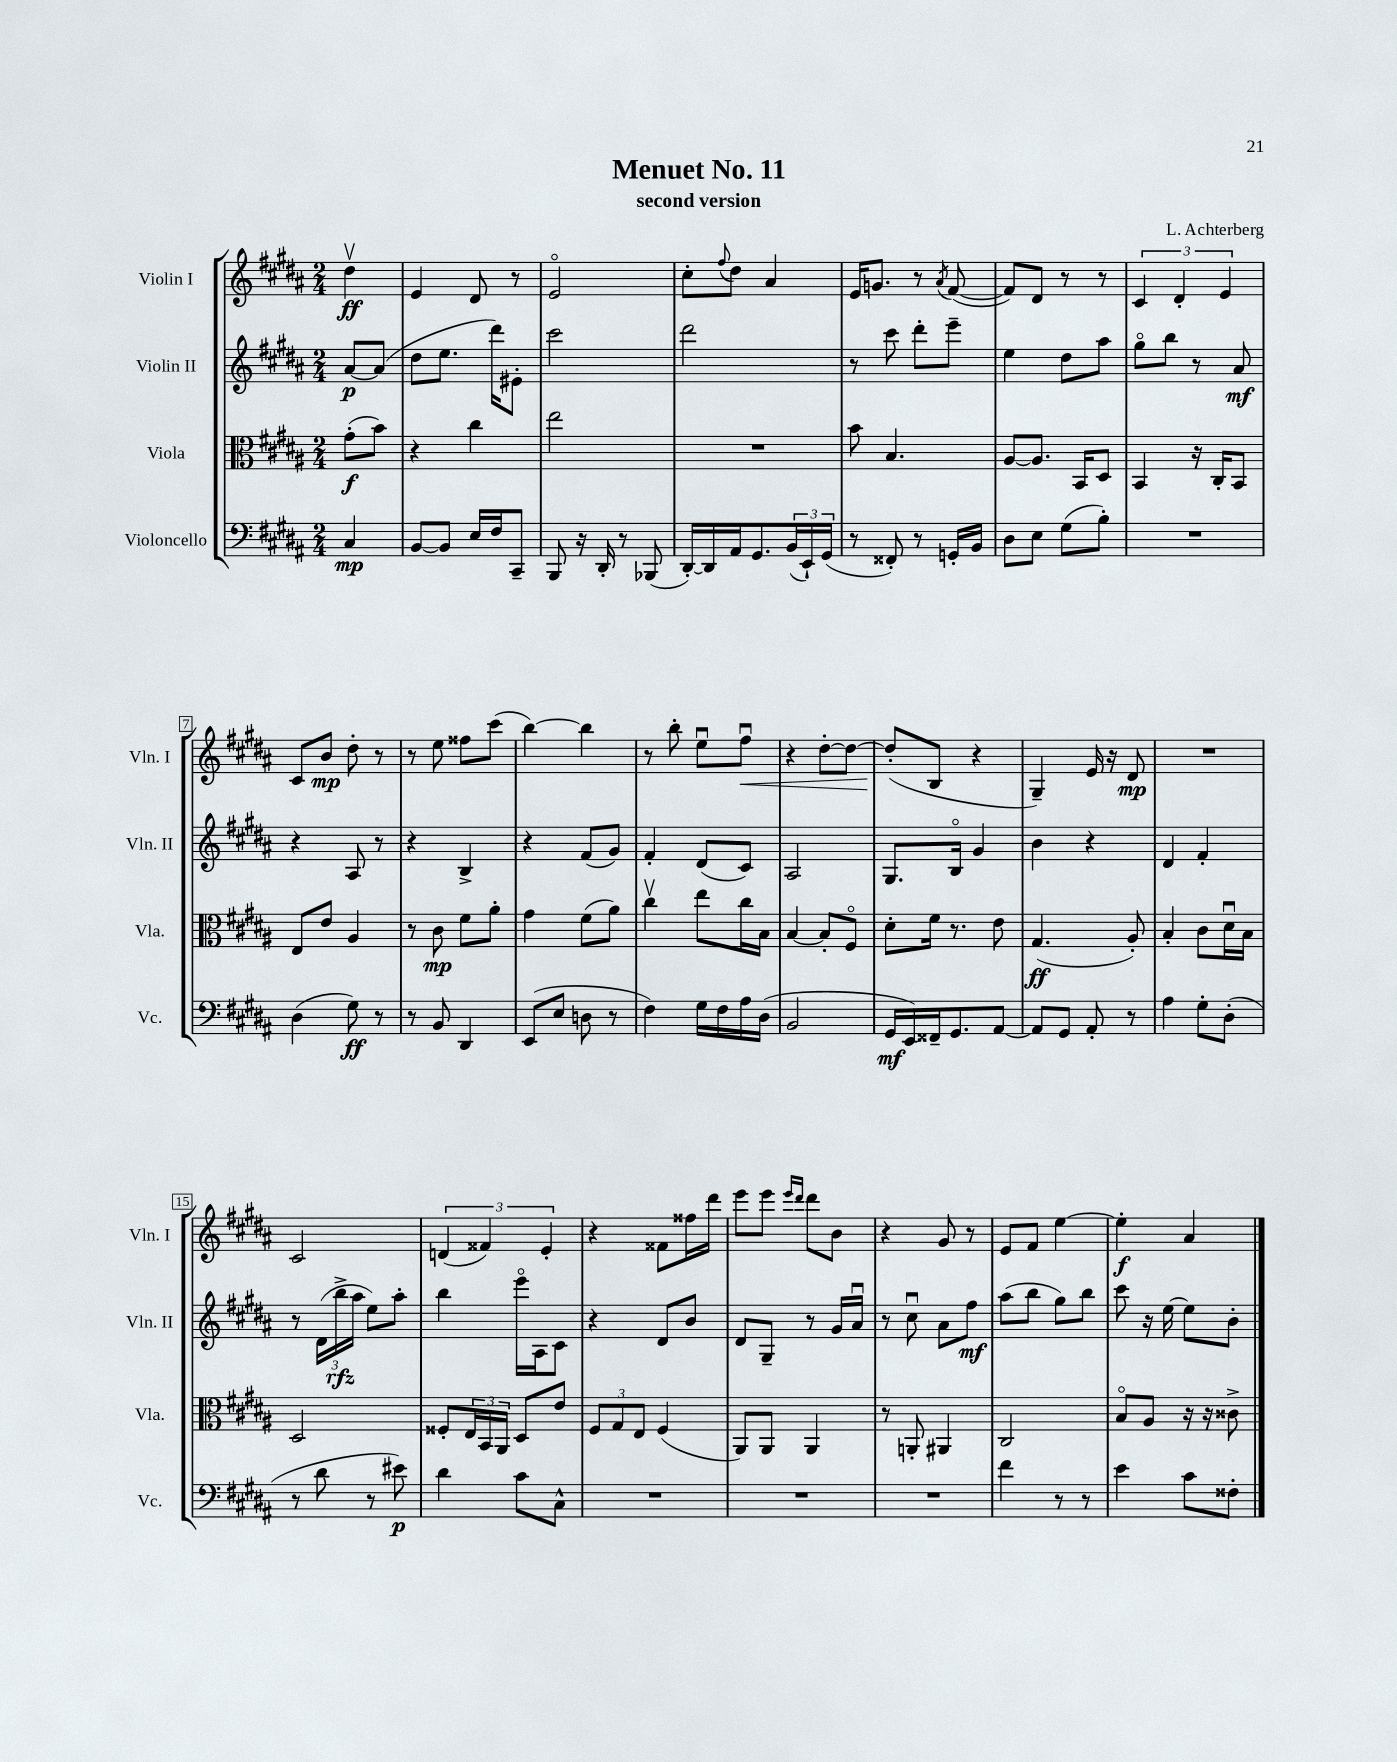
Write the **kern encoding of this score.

**kern	**dynam	**kern	**dynam	**kern	**dynam	**kern	**dynam
*part4	*part4	*part3	*part3	*part2	*part2	*part1	*part1
*staff4	*staff4	*staff3	*staff3	*staff2	*staff2	*staff1	*staff1
*I"Violoncello	*	*I"Viola	*	*I"Violin II	*	*I"Violin I	*
*I'Vc.	*	*I'Vla.	*	*I'Vln. II	*	*I'Vln. I	*
*clefF4	*	*clefC3	*	*clefG2	*	*clefG2	*
*k[f#c#g#d#a#]	*	*k[f#c#g#d#a#]	*	*k[f#c#g#d#a#]	*	*k[f#c#g#d#a#]	*
*M2/4	*	*M2/4	*	*M2/4	*	*M2/4	*
=	=	=	=	=	=	=	=
4C#/	mp	(8g#'\L	f	[8a#/L	p	4dd#v\	ff
.	.	8b\J)	.	(8a#/J]	.	.	.
=1	=1	=1	=1	=1	=1	=1	=1
[8BB/L	.	4r	.	8dd#\L	.	4e/	.
8BB/J]	.	.	.	8.ee\J	.	.	.
16E/LL	.	4cc#\	.	.	.	8d#/	.
16F#/J	.	.	.	16ddd#\KL)	.	.	.
8CC#~/J	.	.	.	8e#X'\J	.	8r	.
=2	=2	=2	=2	=2	=2	=2	=2
8BBB/	.	2ee\	.	2ccc#\	.	2e/	.
16r	.	.	.	.	.	.	.
16DD#'/	.	.	.	.	.	.	.
8r	.	.	.	.	.	.	.
(8BBB-X/	.	.	.	.	.	.	.
=3	=3	=3	=3	=3	=3	=3	=3
[16DD#'/LL)	.	2r	.	2ddd#\	.	8cc#'\L	.
16DD#/]	.	.	.	.	.	.	.
.	.	.	.	.	.	8qqff#/	.
16AA#/J	.	.	.	.	.	8dd#\J	.
8.GG#/	.	.	.	.	.	.	.
.	.	.	.	.	.	4a#/	.
(24BB/L	.	.	.	.	.	.	.
24EE`/)	.	.	.	.	.	.	.
(24GG#/JJ	.	.	.	.	.	.	.
=4	=4	=4	=4	=4	=4	=4	=4
8r	.	8b\	.	8r	.	16e/KL	.
.	.	.	.	.	.	8.gn/J	.
8FF##X'/)	.	4.B/	.	8ccc#\	.	.	.
8r	.	.	.	8ddd#'\L	.	8r	.
.	.	.	.	.	.	8qa#/	.
16GGn'/LL	.	.	.	8eee~\J	.	([8f#/	.
16BB/JJ	.	.	.	.	.	.	.
=5	=5	=5	=5	=5	=5	=5	=5
8D#\L	.	[8A#/L	.	4ee\	.	8f#/L])	.
8E\J	.	8.A#/J]	.	.	.	8d#/J	.
(8G#\L	.	.	.	8dd#\L	.	8r	.
.	.	16BB/KL	.	.	.	.	.
8B'\J)	.	8D#/J	.	8aa#\J	.	8r	.
=6	=6	=6	=6	=6	=6	=6	=6
2r	.	4BB/	.	8gg#\L	.	6c#/	.
.	.	.	.	8bb\J	.	.	.
.	.	.	.	.	.	6d#'/	.
.	.	16r	.	8r	.	.	.
.	.	16C#'/KL	.	.	.	.	.
.	.	.	.	.	.	6e/	.
.	.	8BB/J	.	8a#/	mf	.	.
!!LO:LB:g=z
=7	=7	=7	=7	=7	=7	=7	=7
(4D#\	.	8E/L	.	4r	.	8c#/L	.
.	.	8e/J	.	.	.	8b/J	mp
8G#\)	ff	4A#/	.	8A#/	.	8dd#'\	.
8r	.	.	.	8r	.	8r	.
=8	=8	=8	=8	=8	=8	=8	=8
8r	.	8r	.	4r	.	8r	.
8BB/	.	8c#\	mp	.	.	8ee\	.
4DD#/	.	8f#\L	.	4B^/	.	8ff##X\L	.
.	.	8a#'\J	.	.	.	(8ccc#\J	.
=9	=9	=9	=9	=9	=9	=9	=9
(8EE/L	.	4g#\	.	4r	.	[4bb\)	.
8E/J	.	.	.	.	.	.	.
8Dn\	.	(8f#\L	.	(8f#/L	.	4bb\]	.
8r	.	8a#\J)	.	8g#/J)	.	.	.
=10	=10	=10	=10	=10	=10	=10	=10
4F#\)	.	4cc#v\	.	4f#'/	.	8r	.
.	.	.	.	.	.	8bb'\	.
16G#\LL	.	8ee\L	.	(8d#/L	.	8eeu\L	.
16F#\	.	.	.	.	.	.	.
!	!	!	!	!	!	!	!LO:HP:b
16A#\	.	16cc#\L	.	8c#/J)	.	8ff#u\J	<
(16D#\JJ	.	16B\JJ	.	.	.	.	.
=11	=11	=11	=11	=11	=11	=11	=11
2BB/	.	[4B/	.	2A#/	.	4r	.
.	.	8B'/L]	.	.	.	[8dd#'\L	.
.	.	8F#/J	.	.	.	8dd#\J_	.
=12	=12	=12	=12	=12	=12	=12	=12
16GG#/LL	mf	8d#'\L	.	8.G#/L	.	(8dd#'/L]	.
16EE/)	.	.	.	.	.	.	.
16FF##X~/J	.	16f#\Jk	.	.	.	8B/J	[
8.GG#/	.	8.r	.	16B/Jk	.	.	.
.	.	.	.	4g#/	.	4r	.
[8AA#/J	.	8e\	.	.	.	.	.
=13	=13	=13	=13	=13	=13	=13	=13
8AA#/L]	.	(4.G#/	ff	4b\	.	4G#~/)	.
8GG#/J	.	.	.	.	.	.	.
8AA#'/	.	.	.	4r	.	16e/	.
.	.	.	.	.	.	16r	.
8r	.	8A#'/)	.	.	.	8d#/	mp
=14	=14	=14	=14	=14	=14	=14	=14
4A#\	.	4B'/	.	4d#/	.	2r	.
8G#'\L	.	8c#\L	.	4f#'/	.	.	.
(8D#'\J	.	16d#u\L	.	.	.	.	.
.	.	16B\JJ	.	.	.	.	.
!!LO:LB:g=z
=15	=15	=15	=15	=15	=15	=15	=15
8r	.	2D#/	.	8r	.	2c#/	.
8d#\	.	.	.	(24d#\LL	.	.	.
.	.	.	.	24bb^\	rfz	.	.
.	.	.	.	24aa#\JJ	.	.	.
8r	.	.	.	8ee\L)	.	.	.
8e#X\)	p	.	.	8aa#'\J	.	.	.
=16	=16	=16	=16	=16	=16	=16	=16
4d#\	.	8F##X'/L	.	4bb\	.	(6dn/	.
.	.	24E/L	.	.	.	.	.
.	.	24BB/	.	.	.	6f##X/)	.
.	.	24AA#/JJ	.	.	.	.	.
8c#\L	.	8D#/L	.	16eee\LL	.	.	.
.	.	.	.	16A#\J	.	.	.
.	.	.	.	.	.	6e'/	.
8C#^^\J	.	8e/J	.	8c#\J	.	.	.
=17	=17	=17	=17	=17	=17	=17	=17
2r	.	12F#/L	.	4r	.	4r	.
.	.	12G#/	.	.	.	.	.
.	.	12E/J	.	.	.	.	.
.	.	(4F#/	.	8d#/L	.	8f##X\L	.
.	.	.	.	8b/J	.	16ff##X\L	.
.	.	.	.	.	.	16ddd#\JJ	.
=18	=18	=18	=18	=18	=18	=18	=18
2r	.	8AA#/L)	.	8d#/L	.	8eee\L	.
.	.	8AA#/J	.	8G#~/J	.	8eee\J	.
.	.	.	.	.	.	16qqeee/LL	.
.	.	.	.	.	.	16qqddd#/JJ	.
.	.	4AA#/	.	8r	.	8ddd#\L	.
.	.	.	.	16g#/LL	.	8b\J	.
.	.	.	.	16a#u/JJ	.	.	.
=19	=19	=19	=19	=19	=19	=19	=19
2r	.	8r	.	8r	.	4r	.
.	.	8AAn'/	.	8cc#u\	.	.	.
.	.	4AA#X/	.	8a#\L	.	8g#/	.
.	.	.	.	8ff#\J	mf	8r	.
=20	=20	=20	=20	=20	=20	=20	=20
4f#\	.	2C#/	.	(8aa#\L	.	8e/L	.
.	.	.	.	8bb\J	.	8f#/J	.
8r	.	.	.	8gg#\L)	.	[4ee\	.
8r	.	.	.	8bb\J	.	.	.
=21	=21	=21	=21	=21	=21	=21	=21
4e\	.	8B/L	.	8ccc#\	.	4ee'\]	f
.	.	8A#/J	.	16r	.	.	.
.	.	.	.	[16ee\	.	.	.
8c#\L	.	16r	.	8ee\L]	.	4a#/	.
.	.	16r	.	.	.	.	.
8F##X'\J	.	8c##X^\	.	8b'\J	.	.	.
==	==	==	==	==	==	==	==
*-	*-	*-	*-	*-	*-	*-	*-
